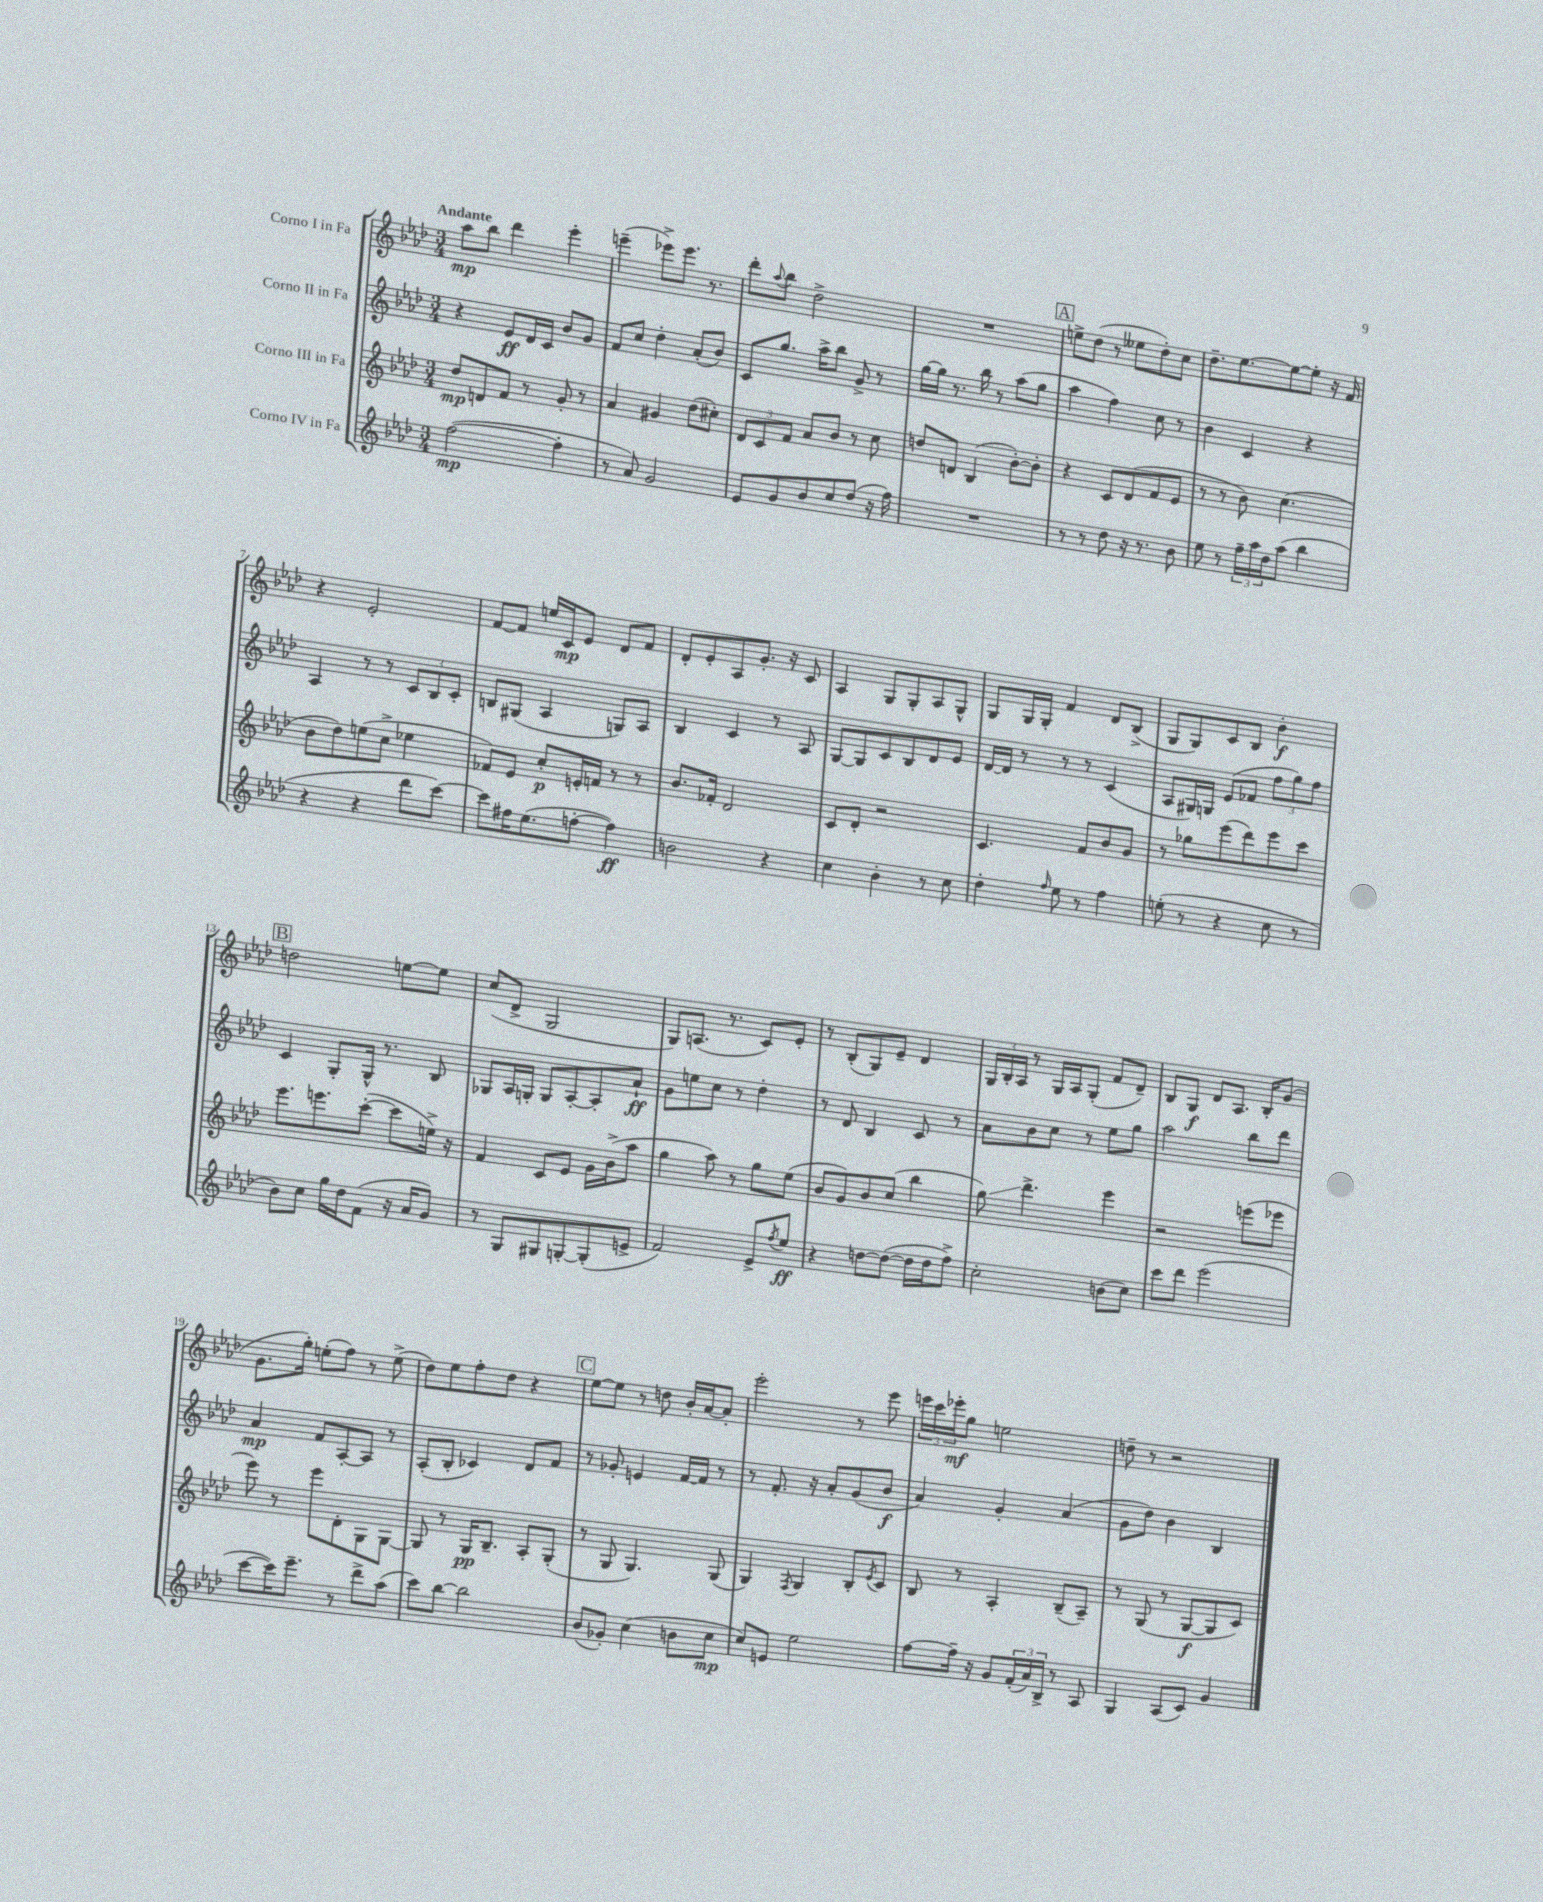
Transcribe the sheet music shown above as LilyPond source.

<<
\new StaffGroup <<
\new Staff = "s0" \with { instrumentName = "Corno I in Fa" } {
    \clef treble \key aes \major \numericTimeSignature \time 3/4 \tempo "Andante"
    aes''8\mp bes''8 des'''4 ees'''4-. |
    e'''4--( ees'''8->) ees'''8. r8. |
    des'''8-. \appoggiatura { aes''8 } bes''8 des''2-> |
    R2. |
    \mark \markup { \box "A" } e''8-> des''8( r8 eeses''8 des''8-.) c''8 |
    des''8.-- ees''8.~ ees''8~ ees''8-. r16 f'16 |
    r4 ees'2-. |
    f'8~ f'8 e''16 c'16\mp ees'8 des'8 f'8 |
    des'8-. ees'8-. aes8 g'8.-. r16 c'8 |
    aes4 g8 g8-. aes8 g8-^ |
    g8 g16 g16-. f'4 des'8 bes8->( |
    g8 g8) c'8 bes8 bes'4-.\f |
    \mark \markup { \box "B" } d''2 e''8~ e''8 |
    c''8( des'8-> g2 |
    g8) a8.( r8. c'8) ees'8-. |
    r8 bes8-.( g8) ees'8-- des'4 |
    \tuplet 3/2 { g16 bes16-. aes16 } r8 g16 aes16 g8-.( f'8 des'8--) |
    bes8 g8\f des'8 aes8. bes16-. g'8( |
    g'8. g''16-.) e''8-.( f''8) r8 e''8->( |
    des''8) ees''8 f''8-. des''8 r4 |
    \mark \markup { \box "C" } ees''8~ ees''8 r8 d''8 bes'16-. aes'16~ aes'8-. |
    ees'''2-. r8 ees'''8 |
    \tuplet 3/2 { e'''16 c'''16 ees'''16-.\mf } g''8 e''2 |
    d''8-- r8 r2 \bar "|." |
}
\new Staff = "s1" \with { instrumentName = "Corno II in Fa" } {
    \clef treble \key aes \major \numericTimeSignature \time 3/4
    r4 ees'8\ff des'16 c'16 bes'8 g'8 |
    f'8 c''8 des''4-. aes'8-.( bes'8) |
    c'8 g''8. aes''16-> bes''8 g'8-> r8 |
    g''16~ g''16 r8. bes''16 r8 aes''8( g''8 |
    \mark \markup { \box "A" } aes''4 f''4) c''8 r8 |
    bes'4 c'4 r4 |
    aes4 r8 r8 \tuplet 3/2 { c'8 bes8 c'8-. } |
    b8 gis8( aes4 g8) aes8 |
    bes4 c'4 r8 aes8 |
    g8~ g8 c'8 bes8 des'8 ees'8 |
    des'16~ des'16 r8 r8 r8 c'4( |
    aes8 gis16) g16 ees'8( fes'8 \tuplet 3/2 { f''8 g''8) f''8 } |
    \mark \markup { \box "B" } c'4 g8-. g16-^ r8. bes8 |
    ges8 aes16 g16-. g8 aes8~-. aes8-. aes'8-!\ff |
    g'8 e''8 c''8 r8 des''4-. |
    r8 des'8 bes4 c'8 r8 |
    aes'8 bes'8 c''8 r8 ees''8 g''8 |
    aes''2 bes''8 des'''8 |
    aes'4\mp f'8 aes8~-. aes8 r8 |
    aes8-.( bes8-. ces'4) des'8 f'8 |
    \mark \markup { \box "C" } r8 ges'8-. e'4 f'16~ f'16 r8 |
    r8 f'8.-. r16 aes'8-. g'8( bes'8\f |
    aes'4) g'4-. aes'4( |
    g'8 des''8) bes'4 bes4 \bar "|." |
}
\new Staff = "s2" \with { instrumentName = "Corno III in Fa" } {
    \clef treble \key aes \major \numericTimeSignature \time 3/4
    des''8\mp d'8 f'8 r8 g'8-. r8 |
    aes'4 gis'4 des''8( cis''8-.) |
    \tuplet 3/2 { des'8 c'8 f'8 } aes'8 bes'8 r8 c''8 |
    d''8 d'8 bes4( bes'8~-.) bes'8-. |
    \mark \markup { \box "A" } r4 c'8 des'8( f'8 ees'8 |
    r8 r8 bes'8) c''4.( |
    bes'8 des''8) e''8( c''8-> ees''4 |
    fes'8) ees'8 c''8-.\p e'16-. f'16 r8 r8 |
    bes'8. fes'16-. des'2 |
    c'8 des'8-. r2 |
    c'4. f'8 bes'8 g'8 |
    r8 ges''8 ees'''8( des'''8) ees'''8 c'''8 |
    \mark \markup { \box "B" } ees'''8. e'''8. c'''8~-.( c'''8 e''16->) r16 |
    f'4 c'8 ees'8 g'16 bes'16->( aes''8 |
    g''4 aes''8) r8 g''8 ees''8( |
    bes'8 g'8) bes'8 c''8( bes''4 |
    g''8\glissando) des'''4.-> ees'''4 |
    r2 e'''8( ees'''8 |
    ees'''8) r8 ees'''8 des'8-. g8 g8~ |
    g8 r8 g16\pp bes8.-- aes8-. g8-.( |
    \mark \markup { \box "C" } r8 g8 g4.) g8( |
    g4) \acciaccatura { f8 } g4 bes8-. \acciaccatura { ees'8 } c'8 |
    bes8 r8 aes4-. bes8--( aes8--) |
    r8 g8( r8 g8~\f g8 c'8) \bar "|." |
}
\new Staff = "s3" \with { instrumentName = "Corno IV in Fa" } {
    \clef treble \key aes \major \numericTimeSignature \time 3/4
    f''2~\mp( f''4-. |
    r8 aes'8) g'2 |
    ees'8 g'8 bes'8 c''8 des''8( r16 f''16) |
    R2. |
    \mark \markup { \box "A" } r8 r8 des''8 r16 r8. bes'8 |
    ees''8 r8 \tuplet 3/2 { f''16-- aes''16 des''16 } aes''8( bes''4 |
    r4 r4 des'''8 c'''8~) |
    c'''8 fis''16 ees''8.( f''8~-. f''4\ff) |
    b'2 r4 |
    c''4 bes'4-. r8 c''8 |
    des''4-. \grace { f''16 } ees''8 r8 f''4 |
    e''8-.( r8 r4 c''8 r8 |
    \mark \markup { \box "B" } bes'8) c''8 g''16 des''16 f'8( r16 aes'16 g'8) |
    r8 g8 gis8 g8~-. g8-.( e'8-> |
    f'2) ees'8-> \acciaccatura { f''8 } ees''8\ff |
    r4 d''8~ d''8~( d''16 d''16 f''8->) |
    c''2-. b'8( c''8) |
    c'''8 des'''8 ees'''2( |
    c'''8~ c'''16) ees'''8.-- r8 des'''8-> aes''8( |
    c'''8) bes''8~ bes''2 |
    \mark \markup { \box "C" } bes'8( ges'8-.) c''4( b'8 c''8\mp |
    c''8) e'8 ees''2 |
    f''8~ f''16-- r16 g'8 \tuplet 3/2 { f'16-.( aes'16) bes16-> } r8 aes8 |
    g4 aes8( c'8) g'4 \bar "|." |
}
>>
>>
